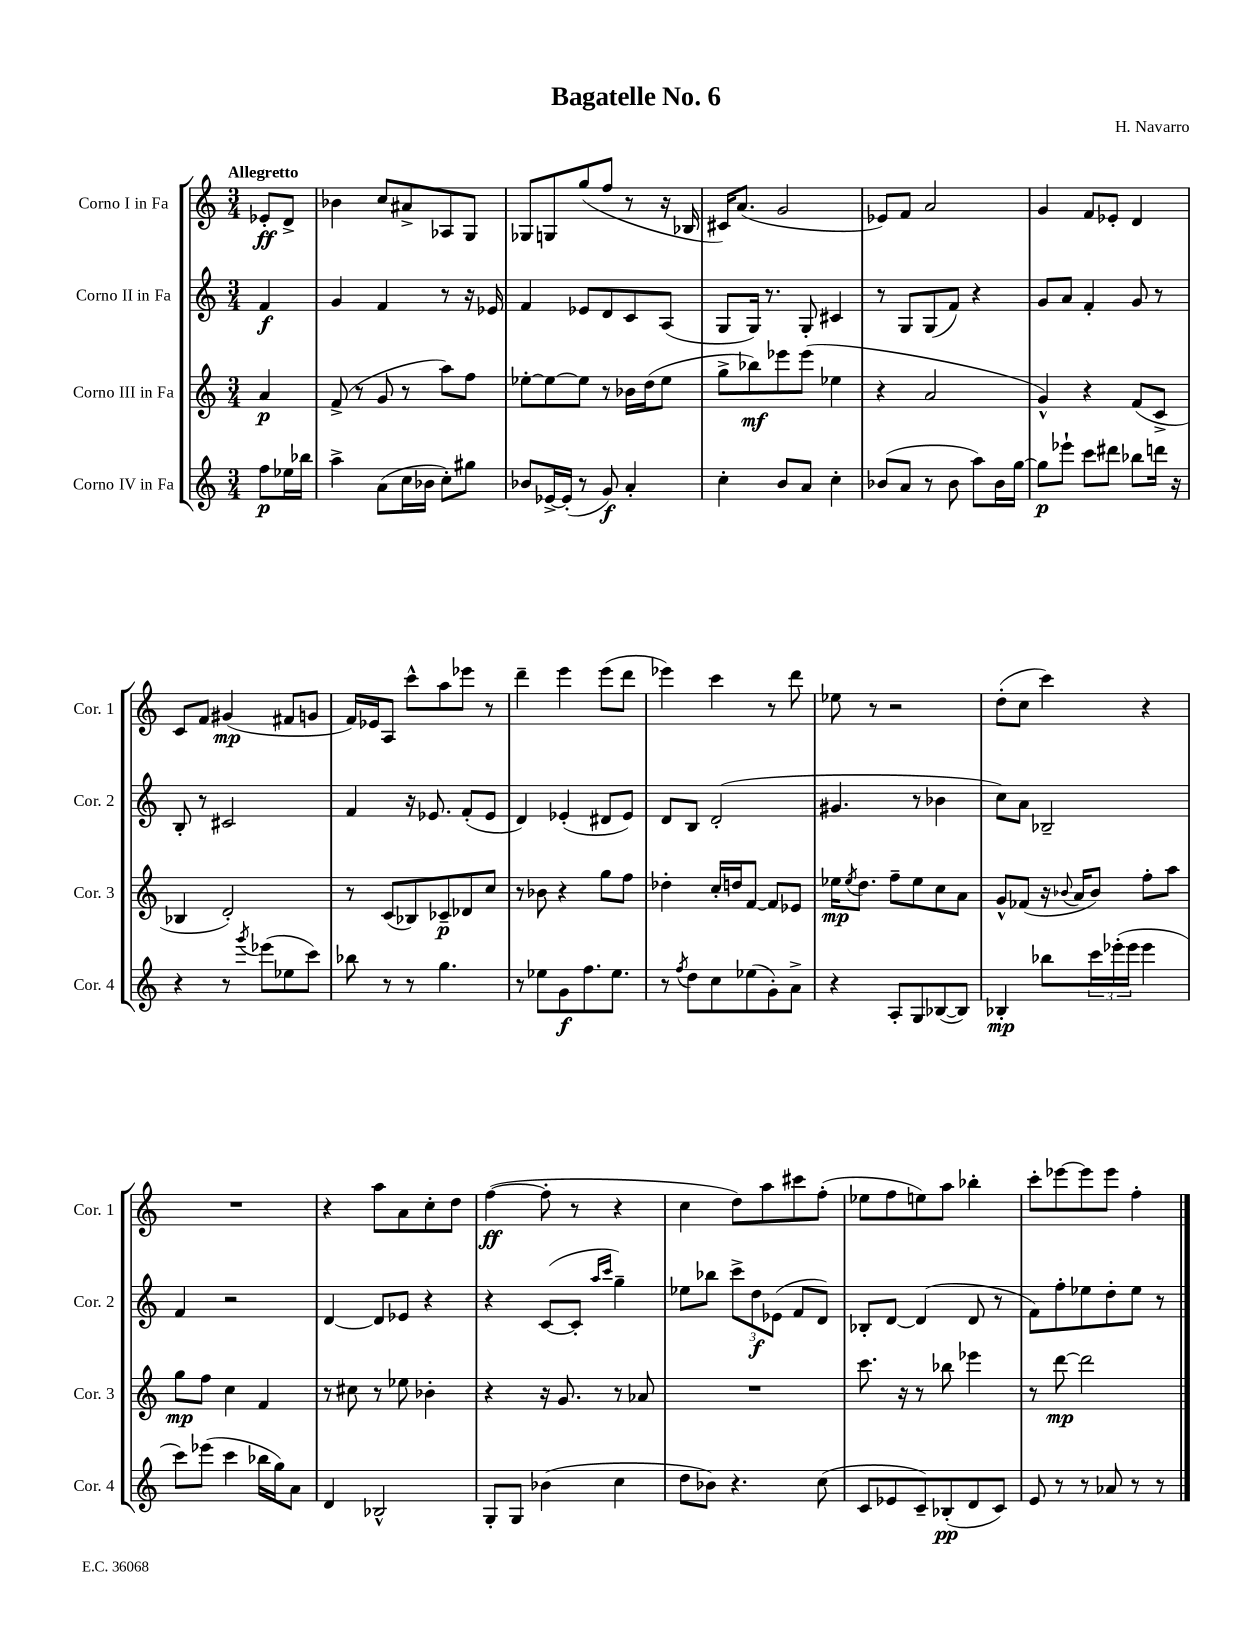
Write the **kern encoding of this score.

**kern	**dynam	**kern	**dynam	**kern	**dynam	**kern	**dynam
*part4	*part4	*part3	*part3	*part2	*part2	*part1	*part1
*staff4	*staff4	*staff3	*staff3	*staff2	*staff2	*staff1	*staff1
*I"Corno IV in Fa	*	*I"Corno III in Fa	*	*I"Corno II in Fa	*	*I"Corno I in Fa	*
*I'Cor. 4	*	*I'Cor. 3	*	*I'Cor. 2	*	*I'Cor. 1	*
*clefG2	*	*clefG2	*	*clefG2	*	*clefG2	*
*k[]	*	*k[]	*	*k[]	*	*k[]	*
*M3/4	*	*M3/4	*	*M3/4	*	*M3/4	*
=	=	=	=	=	=	=	=
!	!	!	!	!	!	!LO:TX:a:B:t=Allegretto	!
8ff\L	p	4a/	p	4f/	f	8e-X'/L	ff
16ee-X\L	.	.	.	.	.	8d^/J	.
16bb-X\JJ	.	.	.	.	.	.	.
=1	=1	=1	=1	=1	=1	=1	=1
4aa^\	.	(8f^/	.	4g/	.	4b-X\	.
.	.	8r	.	.	.	.	.
(8a\L	.	8g/	.	4f/	.	8cc/L	.
16cc\L	.	8r	.	.	.	8a#X^/	.
16b-X\JJ	.	.	.	.	.	.	.
8cc'\L)	.	8aa\L)	.	8r	.	8A-X/	.
8gg#X\J	.	8ff\J	.	16r	.	8G/J	.
.	.	.	.	16e-X/	.	.	.
=2	=2	=2	=2	=2	=2	=2	=2
8b-X/L	.	[8ee-X'\L	.	4f/	.	8G-X/L	.
[16e-X^/L	.	8ee-\_	.	.	.	8Gn/	.
(16e-'/JJ]	.	.	.	.	.	.	.
8r	.	8ee-\J]	.	8e-X/L	.	(8gg/	.
8g/)	f	8r	.	8d/	.	8ff/J	.
4a'/	.	16b-X\LL	.	8c/	.	8r	.
.	.	(16dd\J	.	.	.	.	.
.	.	8ee-\J	.	(8A/J	.	16r	.
.	.	.	.	.	.	16B-X/	.
=3	=3	=3	=3	=3	=3	=3	=3
4cc'\	.	8gg^\L	.	8G/L	.	16c#X/KL)	.
.	.	.	.	.	.	(8.a/J	.
.	.	8bb-X\)	mf	16G/Jk)	.	.	.
.	.	.	.	8.r	.	.	.
8b/L	.	8eee-X\	.	.	.	2g/	.
8a/J	.	(8eee-\J	.	8G'/	.	.	.
4cc'\	.	4ee-X\	.	4c#X/	.	.	.
=4	=4	=4	=4	=4	=4	=4	=4
(8b-X/L	.	4r	.	8r	.	8e-X/L)	.
8a/J	.	.	.	8G/L	.	8f/J	.
8r	.	2a/	.	(8G/	.	2a/	.
8b-\	.	.	.	8f/J)	.	.	.
8aa\L)	.	.	.	4r	.	.	.
16b-\L	.	.	.	.	.	.	.
[16gg\JJ	.	.	.	.	.	.	.
=5	=5	=5	=5	=5	=5	=5	=5
8gg\L]	p	4g^^/)	.	8g/L	.	4g/	.
8eee-X`\J	.	.	.	8a/J	.	.	.
8ccc\L	.	4r	.	4f'/	.	8f/L	.
8ddd#X\J	.	.	.	.	.	8e-X'/J	.
8bb-X\L	.	(8f/L	.	8g/	.	4d/	.
16dddn\Jk	.	8c^/J	.	8r	.	.	.
16r	.	.	.	.	.	.	.
!!LO:LB:g=z
=6	=6	=6	=6	=6	=6	=6	=6
4r	.	4B-X/	.	8B'/	.	8c/L	.
.	.	.	.	8r	.	8f/J	.
8r	.	2d'/)	.	2c#X/	.	(4g#X/	mp
8qggg/	.	.	.	.	.	.	.
(8eee-X\L	.	.	.	.	.	.	.
8ee-X\	.	.	.	.	.	8f#X/L	.
8ccc\J)	.	.	.	.	.	8gn/J	.
=7	=7	=7	=7	=7	=7	=7	=7
8bb-X\	.	8r	.	4f/	.	16f/LL)	.
.	.	.	.	.	.	16e-X/J	.
8r	.	(8c/L	.	.	.	8A/J	.
8r	.	8B-X/)	.	16r	.	8ccc^^\L	.
.	.	.	.	8.e-X/	.	.	.
4.gg\	.	8c-X~/	p	.	.	8aa\	.
.	.	8d-X/	.	(8f'/L	.	8eee-X\J	.
.	.	8cc/J	.	8e-/J	.	8r	.
=8	=8	=8	=8	=8	=8	=8	=8
8r	.	8r	.	4d/)	.	4ddd~\	.
8ee-X\L	.	8b-X\	.	.	.	.	.
8g\	f	4r	.	(4e-X'/	.	4eee\	.
8.ff\	.	.	.	.	.	.	.
.	.	8gg\L	.	8d#X/L	.	(8eee\L	.
8.ee-\J	.	.	.	.	.	.	.
.	.	8ff\J	.	8e-/J)	.	8ddd\J	.
=9	=9	=9	=9	=9	=9	=9	=9
8r	.	4dd-X'\	.	8d/L	.	4eee-X\)	.
8qff/	.	.	.	.	.	.	.
8dd\L	.	.	.	8B/J	.	.	.
8cc\	.	16cc'/LL	.	(2d'/	.	4ccc\	.
.	.	16ddn/J	.	.	.	.	.
(8ee-X\	.	[8f/J	.	.	.	.	.
8g'\)	.	8f/L]	.	.	.	8r	.
8a^\J	.	8e-X/J	.	.	.	8ddd\	.
=10	=10	=10	=10	=10	=10	=10	=10
4r	.	16ee-X\KL	mp	4.g#X/	.	8ee-X\	.
.	.	8qee-/	.	.	.	.	.
.	.	8.dd\J	.	.	.	.	.
.	.	.	.	.	.	8r	.
8A'/L	.	8ff~\L	.	.	.	2r	.
8G/	.	8ee-\	.	8r	.	.	.
([8B-X/	.	8cc\	.	4b-X\	.	.	.
8B-/J])	.	8a\J	.	.	.	.	.
=11	=11	=11	=11	=11	=11	=11	=11
4B-X'/	mp	8g^^/L	.	8cc\L)	.	(8dd'\L	.
.	.	(8f-X/J	.	8a\J	.	8cc\J	.
8bb-X\L	.	16r	.	2B-X~/	.	4ccc\)	.
.	.	8qqb-X/	.	.	.	.	.
.	.	16a/KL	.	.	.	.	.
24ccc\L	.	8b-/J)	.	.	.	.	.
(24eee-X'\	.	.	.	.	.	.	.
24eee-\JJ	.	.	.	.	.	.	.
4eee-\	.	8ff'\L	.	.	.	4r	.
.	.	8aa\J	.	.	.	.	.
!!LO:LB:g=z
=12	=12	=12	=12	=12	=12	=12	=12
8ccc\L)	.	8gg\L	mp	4f/	.	2.r	.
(8eee-X\J	.	8ff\J	.	.	.	.	.
4ccc\	.	4cc\	.	2r	.	.	.
16bb-X\LL	.	4f/	.	.	.	.	.
16gg\J)	.	.	.	.	.	.	.
8a\J	.	.	.	.	.	.	.
=13	=13	=13	=13	=13	=13	=13	=13
4d/	.	8r	.	[4d/	.	4r	.
.	.	8cc#X\	.	.	.	.	.
2B-X^^/	.	8r	.	8d/L]	.	8aa\L	.
.	.	8ee-X\	.	8e-X/J	.	8a\	.
.	.	4b-X'\	.	4r	.	8cc'\	.
.	.	.	.	.	.	8dd\J	.
=14	=14	=14	=14	=14	=14	=14	=14
8G'/L	.	4r	.	4r	.	([4ff\	ff
8G/J	.	.	.	.	.	.	.
(4b-X\	.	16r	.	([8c/L	.	8ff'\]	.
.	.	8.g/	.	.	.	.	.
.	.	.	.	8c'/J]	.	8r	.
.	.	.	.	16qqaa/LL	.	.	.
.	.	.	.	16qqccc/JJ	.	.	.
4cc\	.	8r	.	4gg~\)	.	4r	.
.	.	8a-X/	.	.	.	.	.
=15	=15	=15	=15	=15	=15	=15	=15
8dd\L	.	2.r	.	8ee-X\L	.	4cc\	.
8b-X\J)	.	.	.	8bb-X\J	.	.	.
4.r	.	.	.	12ccc^\L	.	8dd\L)	.
.	.	.	.	12dd\	f	.	.
.	.	.	.	.	.	8aa\	.
.	.	.	.	(12e-X\J	.	.	.
.	.	.	.	8f/L	.	8ccc#X\	.
(8cc\	.	.	.	8d/J)	.	(8ff'\J	.
=16	=16	=16	=16	=16	=16	=16	=16
8c/L	.	8.ccc\	.	8B-X'/L	.	8ee-X\L	.
8e-X/	.	.	.	[8d/J	.	8ff\	.
.	.	16r	.	.	.	.	.
8c~/)	.	8r	.	(4d/]	.	8een\)	.
(8B-X'/	pp	8bb-X\	.	.	.	8aa\J	.
8d/	.	4eee-X\	.	8d/	.	4bb-X'\	.
8c/J)	.	.	.	8r	.	.	.
=17	=17	=17	=17	=17	=17	=17	=17
8e/	.	8r	.	8f\L)	.	8ccc'\L	.
8r	.	[8ddd\	mp	8ff'\	.	[8eee-X\	.
8r	.	2ddd\]	.	8ee-X\	.	8eee-\]	.
8a-X/	.	.	.	8dd'\	.	8eee-\J	.
8r	.	.	.	8ee-\J	.	4ff'\	.
8r	.	.	.	8r	.	.	.
==	==	==	==	==	==	==	==
*-	*-	*-	*-	*-	*-	*-	*-
